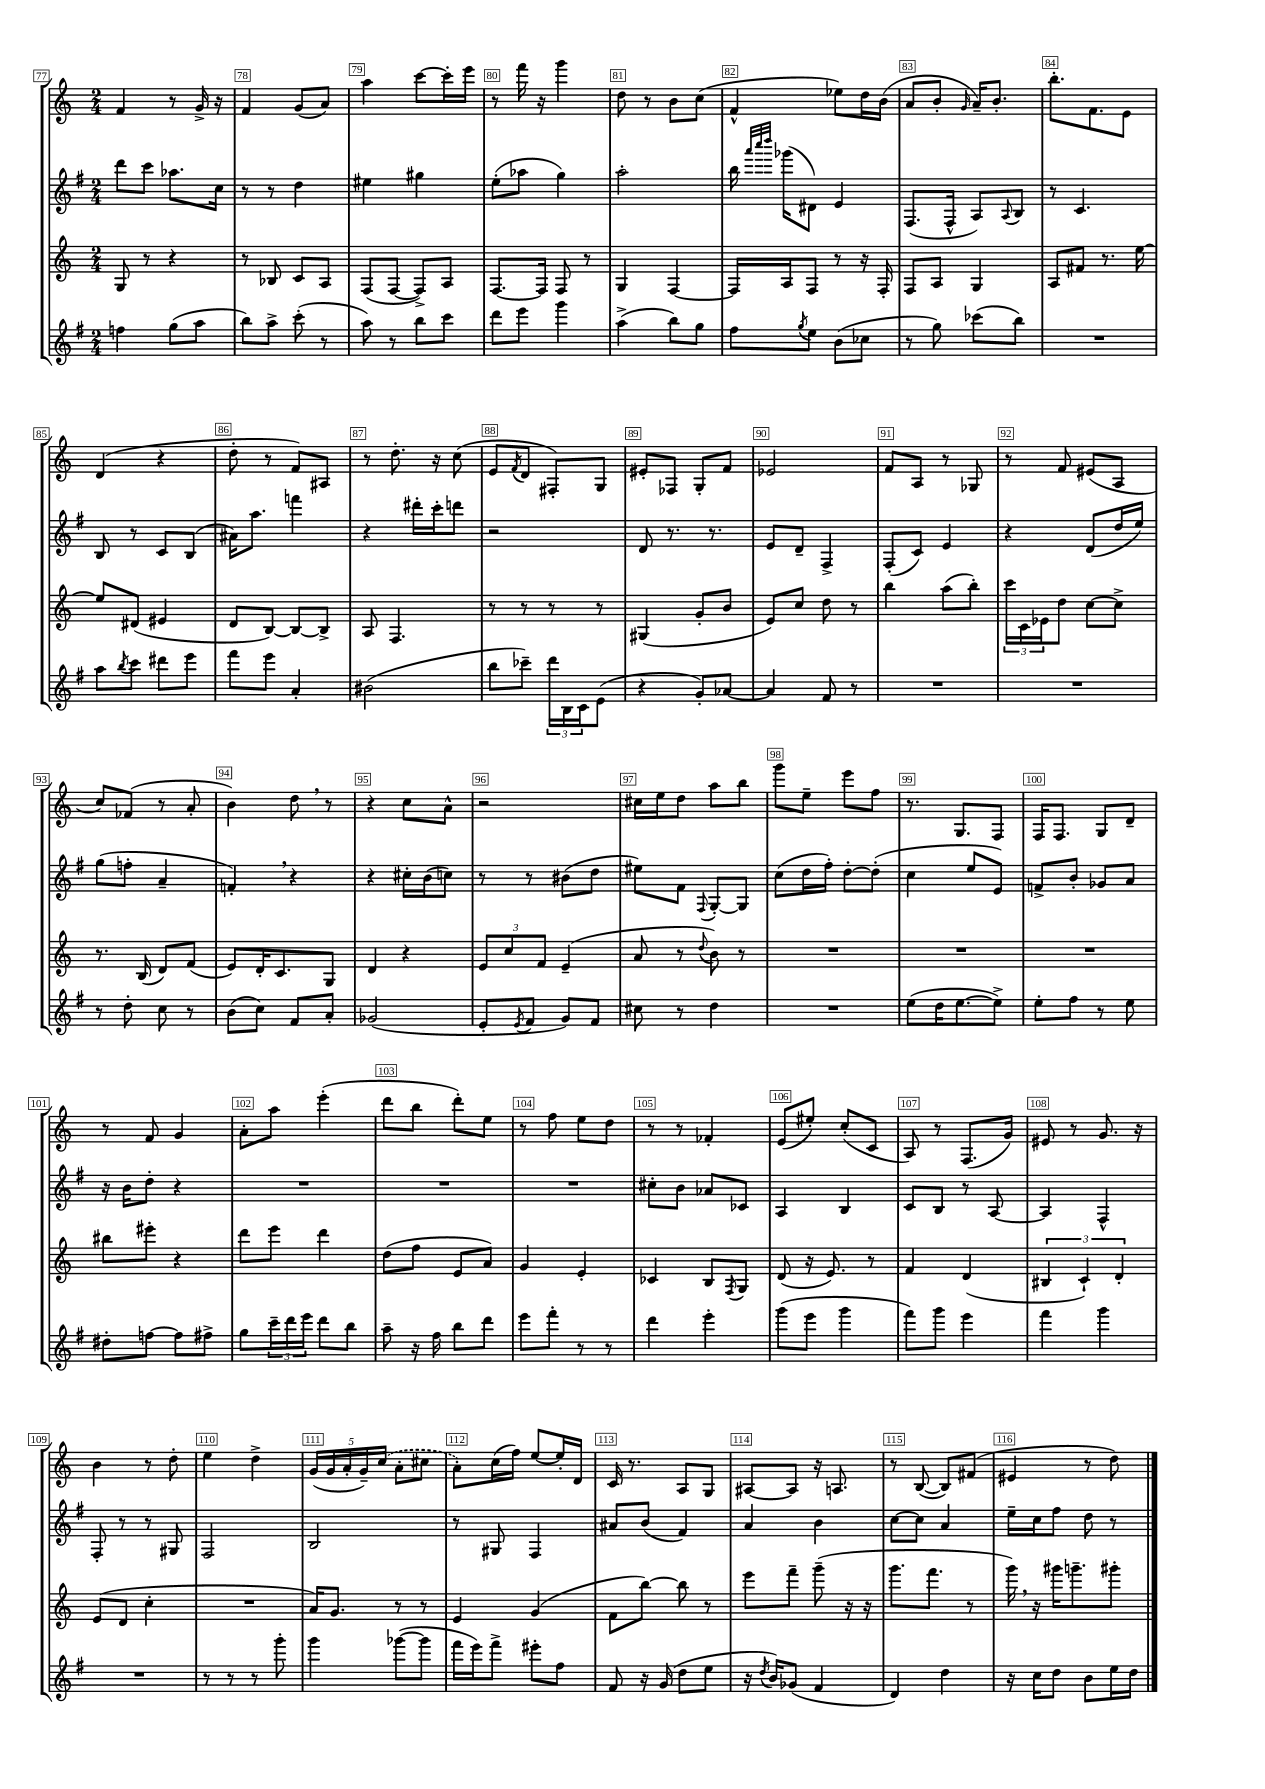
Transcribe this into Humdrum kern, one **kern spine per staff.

**kern	**kern	**kern	**kern
*part4	*part3	*part2	*part1
*staff4	*staff3	*staff2	*staff1
*clefG2	*clefG2	*clefG2	*clefG2
*k[f#]	*k[]	*k[f#]	*k[]
*M2/4	*M2/4	*M2/4	*M2/4
=77	=77	=77	=77
4ffn\	8G/	8ddd\L	4f/
.	8r	8ccc\J	.
(8gg\L	4r	8.aa-X\L	8r
8aa\J	.	.	16g^/
.	.	16cc\Jk	16r
=78	=78	=78	=78
8bb\L)	8r	8r	4f/
8aa^\J	8B-X/	8r	.
(8ccc'\	8c/L	4dd\	(8g/L
8r	8A/J	.	8a/J)
=79	=79	=79	=79
8aa\)	(8F/L	4ee#X\	4aa\
8r	[8F/J	.	.
8bb\L	8F^/L])	4gg#X\	[8ccc\L
8ccc\J	8A/J	.	16ccc'\L]
.	.	.	16eee\JJ
=80	=80	=80	=80
8ddd\L	[8.F/L	(8ee'\L	8r
8eee\J	.	8aa-X\J	16fff\
.	16F/Jk]	.	16r
4ggg\	8F/	4gg\)	4ggg\
.	8r	.	.
=81	=81	=81	=81
(4aa^\	4G/	2aa'\	8dd\
.	.	.	8r
8bb\L)	[4F/	.	8b\L
8gg\J	.	.	(8cc\J
=82	=82	=82	=82
8ff#\L	16F/LL]	16bb\	4f^^/
.	.	32qqaaa/LLL	.
.	.	32qqcccc/	.
.	.	32qqdddd/JJJ	.
.	16A/J	(16ggg-X\KL	.
8qgg/	.	.	.
8ee\J	8F/J	8d#X\J)	.
(8b\L	8r	4e/	8ee-X\L)
8cc-X\J	16r	.	16dd\L
.	16F'/	.	(16b\JJ
=83	=83	=83	=83
8r	8F/L	(8.F#/L	8a/L
8gg\)	8A/J	.	8b'/J
.	.	16F#^^/Jk	.
.	.	.	16qqg/
(8ccc-X\L	4G/	8A/L)	16a~/KL)
.	.	.	8.b'/J
.	.	8qqA/	.
8bb\J)	.	8B/J	.
=84	=84	=84	=84
2r	8A/L	8r	8.bb'\L
.	8f#X/J	4.c/	.
.	.	.	8.f\
.	8.r	.	.
.	.	.	8e\J
.	[16ee\	.	.
!!LO:LB:g=z
=85	=85	=85	=85
8aa\L	8ee/L]	8B/	(4d/
8qbb/	.	.	.
8ccc\J	(8d#X/J	8r	.
8ddd#X\L	4e#X/	8c/L	4r
8eee\J	.	(8B/J	.
=86	=86	=86	=86
8fff#\L	8d/L	16a#X\KL)	8dd'\
.	.	8.aa\J	.
8eee\J	[8B/J)	.	8r
4a'/	8B/L_	4fffn\	8f/L)
.	8B^/J]	.	8A#X/J
=87	=87	=87	=87
(2b#X\	8A/	4r	8r
.	4.F/	.	8.dd'\
.	.	16ddd#X'\LL	.
.	.	16ccc'\J	16r
.	.	8dddn\J	(8cc\
=88	=88	=88	=88
8bb\L	8r	2r	8e/L
.	.	.	8qf/
8ccc-X~\J)	8r	.	8d/J
24ddd\LL	8r	.	8F#X'/L)
24B\	.	.	.
24c\J	.	.	.
(8e\J	8r	.	8G/J
=89	=89	=89	=89
4r	(4G#X/	8d/	8e#X'/L
.	.	8.r	8F-X/J
8g'/L)	8g'/L	.	8G'/L
.	.	8.r	.
[8a-X/J	8b/J	.	8f/J
=90	=90	=90	=90
4a-/]	8e/L)	8e/L	2e-X/
.	8cc/J	8d~/J	.
8f#/	8dd\	4F#^/	.
8r	8r	.	.
=91	=91	=91	=91
2r	4bb\	(8F#'/L	8f/L
.	.	8c/J)	8A/J
.	(8aa\L	4e/	8r
.	8bb'\J)	.	8G-X/
=92	=92	=92	=92
2r	24ccc\LL	4r	8r
.	24c\	.	.
.	24e-X\J	.	.
.	8dd\J	.	8f/
.	[8cc\L	(8d/L	(8e#X/L
.	8cc^\J]	16dd/L	8A/J
.	.	16ee/JJ)	.
!!LO:LB:g=z
=93	=93	=93	=93
8r	8.r	(8gg\L	8cc/L)
8dd'\	.	8ffn'\J	(8f-X/J
.	(16B/	.	.
8cc\	8d/L)	4a~/	8r
8r	(8f/J	.	8a'/
=94	=94	=94	=94
(8b\L	8e/L)	4fn',/)	4b\)
8cc\J)	16d'/K	.	.
.	8.c/	.	.
8f#/L	.	4r	8dd,\
8a'/J	8G/J	.	8r
=95	=95	=95	=95
(2g-X/	4d/	4r	4r
.	4r	16cc#X'\LL	8cc\L
.	.	(16b\J	.
.	.	8ccn\J)	8a^^\J
=96	=96	=96	=96
8e'/L	12e/L	8r	2r
.	12cc/	.	.
8qe/	.	.	.
8f#/J	.	8r	.
.	12f/J	.	.
8g/L)	(4e~/	(8b#X\L	.
8f#/J	.	8dd\J	.
=97	=97	=97	=97
8cc#X\	8a/	8ee#X\L)	16cc#X\LL
.	.	.	16ee\J
8r	8r	8f#\J	8dd\J
.	8qqdd/	8qqF#/	.
4dd\	8b\)	[8G'/L	8aa\L
.	8r	8G/J]	8bb\J
=98	=98	=98	=98
2r	2r	(8cc\L	8ggg\L
.	.	16dd\L	8ee~\J
.	.	16ff#'\JJ)	.
.	.	[8dd'\L	8eee\L
.	.	(8dd'\J]	8ff\J
=99	=99	=99	=99
(8ee\L	2r	4cc\	8.r
16dd\K	.	.	.
[8.ee\	.	.	8.G/L
.	.	8ee/L	.
8ee^\J])	.	8e/J)	8F/J
=100	=100	=100	=100
8ee'\L	2r	8fn^/L	16F/KL
.	.	.	8.F/J
8ff#\J	.	8b'/J	.
8r	.	8g-X/L	8G/L
8ee\	.	8a/J	8d~/J
!!LO:LB:g=z
=101	=101	=101	=101
8dd#X'\L	8bb#X\L	16r	8r
.	.	16b\KL	.
[8ffn\J	8eee#X'\J	8dd'\J	8f/
8ff\L]	4r	4r	4g/
8ff#X^\J	.	.	.
=102	=102	=102	=102
8gg\L	8ddd\L	2r	8a'\L
24ccc~\L	8eee\J	.	8aa\J
24ddd\	.	.	.
24eee\JJ	.	.	.
8ddd\L	4ddd\	.	(4eee'\
8bb\J	.	.	.
=103	=103	=103	=103
8aa~\	(8dd\L	2r	8ddd\L
16r	8ff\J	.	8bb\J
16ff#\	.	.	.
8bb\L	8e/L	.	8ddd'\L)
8ddd\J	8a/J)	.	8ee\J
=104	=104	=104	=104
8eee\L	4g/	2r	8r
8fff#'\J	.	.	8ff\
8r	4e'/	.	8ee\L
8r	.	.	8dd\J
=105	=105	=105	=105
4ddd\	4c-X/	8cc#X'\L	8r
.	.	8b\J	8r
4eee'\	8B/L	8a-X/L	4f-X'/
.	8qF/	.	.
.	8G/J	8c-X/J	.
=106	=106	=106	=106
(8ggg\L	(8d/	4A/	(8e/L
8eee\J	16r	.	8ee#X'/J)
.	8.e/)	.	.
4ggg\	.	4B/	(8cc'/L
.	8r	.	8c/J
=107	=107	=107	=107
8fff#\L)	4f/	8c/L	8A/)
8ggg\J	.	8B/J	8r
4eee\	(4d/	8r	(8.F/L
.	.	[8A/	.
.	.	.	16g/Jk)
=108	=108	=108	=108
4fff#\	6B#X/	4A/]	8e#X/
.	.	.	8r
.	6c`/)	.	.
4ggg\	.	4F#^^/	8.g/
.	6d'/	.	.
.	.	.	16r
!!LO:LB:g=z
=109	=109	=109	=109
2r	(8e/L	8F#'/	4b\
.	8d/J	8r	.
.	4cc'\	8r	8r
.	.	8G#X/	8dd'\
=110	=110	=110	=110
8r	2r	2F#/	4ee\
8r	.	.	.
8r	.	.	4dd^\
8ggg'\	.	.	.
=111	=111	=111	=111
4ggg\	16a/KL)	2B/	(20g/LL
.	.	.	20g/
.	8.g/J	.	.
.	.	.	20a'/
.	.	.	20g~/)
.	.	.	(20cc/JJ
([8ggg-X\L	8r	.	8a'\L
8ggg-\J]	8r	.	8cc#X\J
=112	=112	=112	=112
16fff#\LL	4e/	8r	8a'\L)
16eee\J)	.	.	.
8fff#^\J	.	8G#X/	(16cc\L
.	.	.	16ff\JJ)
8eee#X'\L	(4g/	4F#/	[8ee/L
8ff#\J	.	.	16ee'/L]
.	.	.	16d/JJ
=113	=113	=113	=113
8f#/	8f\L	8a#X/L	16c/
.	.	.	8.r
16r	[8bb\J)	(8b/J	.
(16g/	.	.	.
8dd\L	8bb\]	4f#/)	8A/L
8ee\J	8r	.	8G/J
=114	=114	=114	=114
16r	8eee\L	4a/	[8A#X/L
8qdd/	.	.	.
16b/KL)	.	.	.
(8g-X/J	8fff~\J	.	8A#/J]
4f#/	(8ggg~\	4b\	16r
.	.	.	8.An/
.	16r	.	.
.	16r	.	.
=115	=115	=115	=115
4d/)	8.ggg\L	[8cc\L	8r
.	.	8cc\J]	([8B/
.	8.fff\J	.	.
4dd\	.	4a/	8B/L])
.	8r	.	(8f#X/J
=116	=116	=116	=116
16r	16ggg,\)	16ee~\LL	4e#X/
16cc\KL	16r	16cc\J	.
8dd\J	16ggg#X\KL	8ff#\J	.
.	8.gggn~\	.	.
8b\L	.	8dd\	8r
16ee\L	8ggg#X'\J	8r	8dd\)
16dd\JJ	.	.	.
==	==	==	==
*-	*-	*-	*-
